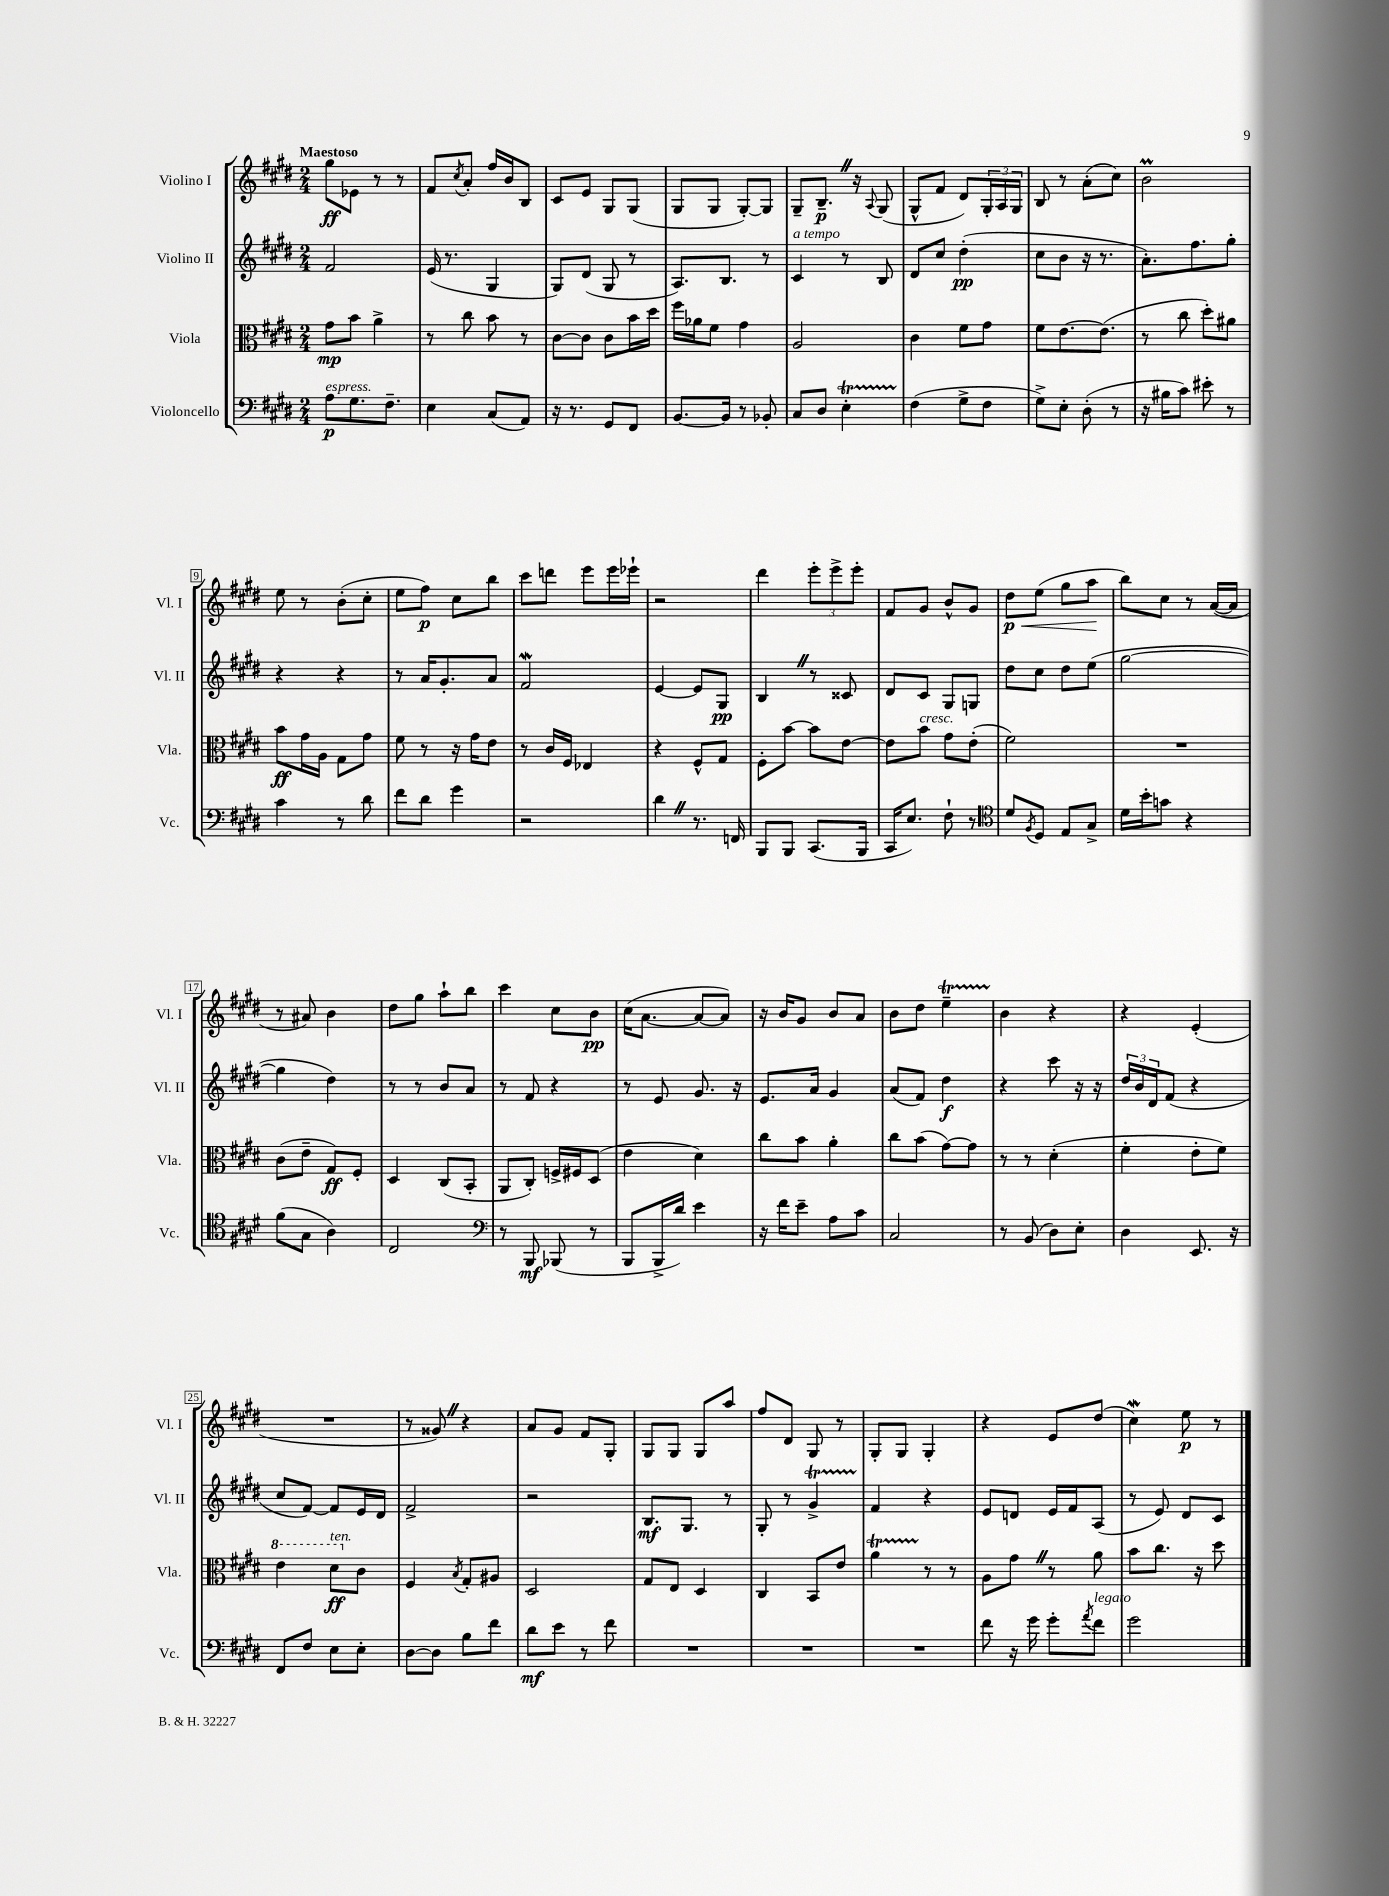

**kern	**kern	**kern	**kern
*staff4	*staff3	*staff2	*staff1
*clefF4	*clefC3	*clefG2	*clefG2
*k[f#c#g#d#]	*k[f#c#g#d#]	*k[f#c#g#d#]	*k[f#c#g#d#]
*M2/4	*M2/4	*M2/4	*M2/4
8A	8g#	2f#	8gg#
8.G#	8b	.	8e-
.	4a^	.	8r
8.F#~	.	.	.
.	.	.	8r
=	=	=	=
4E	8r	(16e	8f#
.	.	8.r	.
.	.	.	8qcc#
.	8cc#	.	8a'
(8C#	8b	4G#	16ff#
.	.	.	16b
8AA)	8r	.	8B
=	=	=	=
16r	[8c#	8G#)	8c#
8.r	.	.	.
.	8c#]	(8d#	8e
8GG#	8c#	8G#	8G#
8FF#	16b	8r	(8G#
.	16dd#	.	.
=	=	=	=
[8.BB	16ff#	8.A)	8G#
.	16a-	.	.
.	8f#	.	8G#
16BB]	.	8.B	.
8r	4g#	.	[8G#')
8BB-'	.	8r	8G#]
=	=	=	=
8C#	2A	4c#	8G#~
8D#	.	.	8.B~
4E'	.	8r	.
.	.	.	16r
.	.	.	8qqA
.	.	8B	(8G#
=	=	=	=
(4F#	4c#	8d#	8G#^^
.	.	8cc#	8f#
8G#^	8f#	(4dd#'	8d#)
8F#	8g#	.	24G#'
.	.	.	24A
.	.	.	24G#
=	=	=	=
8G#^)	8f#	8cc#	8B
8E'	[8.e	8b	8r
(8D#'	.	16r	(8a'
.	(8.e]	8.r	.
8r	.	.	8cc#)
=	=	=	=
16r	8r	8.a')	2b
16B#	.	.	.
8c#)	8cc#	.	.
.	.	8.ff#	.
8e#'	8dd#')	.	.
8r	8a#	8gg#'	.
=	=	=	=
4c#	8b	4r	8ee
.	16g#	.	8r
.	16A	.	.
8r	8G#	4r	(8b'
8d#	8g#	.	8cc#'
=	=	=	=
8f#	8f#	8r	8ee
8d#	8r	16a	8ff#)
.	.	8.g#'	.
4g#	16r	.	8cc#
.	16g#	.	.
.	8e	8a	8bb
=	=	=	=
2r	8r	2f#	8ccc#
.	16c#	.	8ddd
.	16F#	.	.
.	4E-	.	8eee
.	.	.	16eee
.	.	.	16eee-`
=	=	=	=
4d#	4r	[4e	2r
8.r	8F#^^	8e]	.
.	8G#	8G#	.
16FF	.	.	.
=	=	=	=
8BBB	8F#'	4B	4ddd#
8BBB	[8b	.	.
(8.CC#	8b]	8r	12eee'
.	.	.	12eee^
.	[8e	8c##	.
.	.	.	12eee'
16BBB	.	.	.
=	=	=	=
16CC#	8e]	8d#	8f#
8.E)	.	.	.
.	8b	8c#	8g#
8F#`	8g#	8G#	8b^^
8r	(8e'	8G	8g#
=	=	=	=
*clefC4	*	*	*
8d#	2f#)	8dd#	8dd#
8qF#	.	.	.
8D#	.	8cc#	(8ee
8E	.	8dd#	8gg#
8G#^	.	(8ee	8aa
=	=	=	=
16d#	2r	[2gg#	8bb)
16b'	.	.	.
8g	.	.	8cc#
4r	.	.	8r
.	.	.	([16a
.	.	.	16a]
=	=	=	=
(8f#	(8c#	4gg#]	8r
8G#	8e~	.	8a#)
4A)	8G#)	4dd#)	4b
.	8F#'	.	.
=	=	=	=
2C#	4D#	8r	8dd#
.	.	8r	8gg#
.	(8C#	8b	8aa`
.	8BB'	8a	8bb
=	=	=	=
*clefF4	*	*	*
8r	8AA	8r	4ccc#
8BBB	8C#')	8f#	.
(8BBB-	16F^	4r	8cc#
.	16F#	.	.
8r	(8D#	.	8b
=	=	=	=
8BBB	4e	8r	(16cc#
.	.	.	[8.a
16BBB^	.	8e	.
16d#)	.	.	.
4e	4d#)	8.g#	8a_
.	.	.	8a])
.	.	16r	.
=	=	=	=
16r	8cc#	8.e	16r
16f#	.	.	16b
8e~	8b	.	8g#
.	.	16a	.
8A	4a'	4g#	8b
8c#	.	.	8a
=	=	=	=
2C#	8cc#	(8a	8b
.	(8b	8f#)	8dd#
.	[8g#)	4dd#	4ee~
.	8g#]	.	.
=	=	=	=
8r	8r	4r	4b
(8BB	8r	.	.
8D#)	(4d#'	8ccc#	4r
8E'	.	16r	.
.	.	16r	.
=	=	=	=
4D#	4f#'	24dd#	4r
.	.	24b	.
.	.	24d#	.
.	.	(8f#	.
8.EE	8e'	4r	(4e'
.	8f#)	.	.
16r	.	.	.
=	=	=	=
8FF#	4ee	8cc#	2r
8F#	.	[8f#)	.
8E	8dd#	8f#]	.
8E'	8c#	16e	.
.	.	16d#	.
=	=	=	=
[8D#	4F#	2f#^	8r
8D#]	.	.	8g##)
.	8qB	.	.
8B	8G#'	.	4r
8f#	8A#	.	.
=	=	=	=
8d#	2D#	2r	8a
8e	.	.	8g#
8r	.	.	8f#
8f#	.	.	8G#'
=	=	=	=
2r	8G#	8.B	8G#
.	8E	.	8G#
.	.	8.G#	.
.	4D#	.	8G#
.	.	8r	8aa
=	=	=	=
2r	4C#	8G#'	8ff#
.	.	8r	8d#
.	8BB	4g#^	8G#
.	8e	.	8r
=	=	=	=
2r	4a	4f#	8G#'
.	.	.	8G#
.	8r	4r	4G#'
.	8r	.	.
=	=	=	=
8f#	8A	8e	4r
16r	8g#	8d	.
16g#	.	.	.
8g#'	8r	16e	8e
.	.	16f#	.
8qa	.	.	.
8f#	8a	(8A	(8dd#
=	=	=	=
2g#	8b	8r	4cc#)
.	8.cc#	8e)	.
.	.	8d#	8ee
.	16r	.	.
.	8dd#	8c#	8r
==	==	==	==
*-	*-	*-	*-
